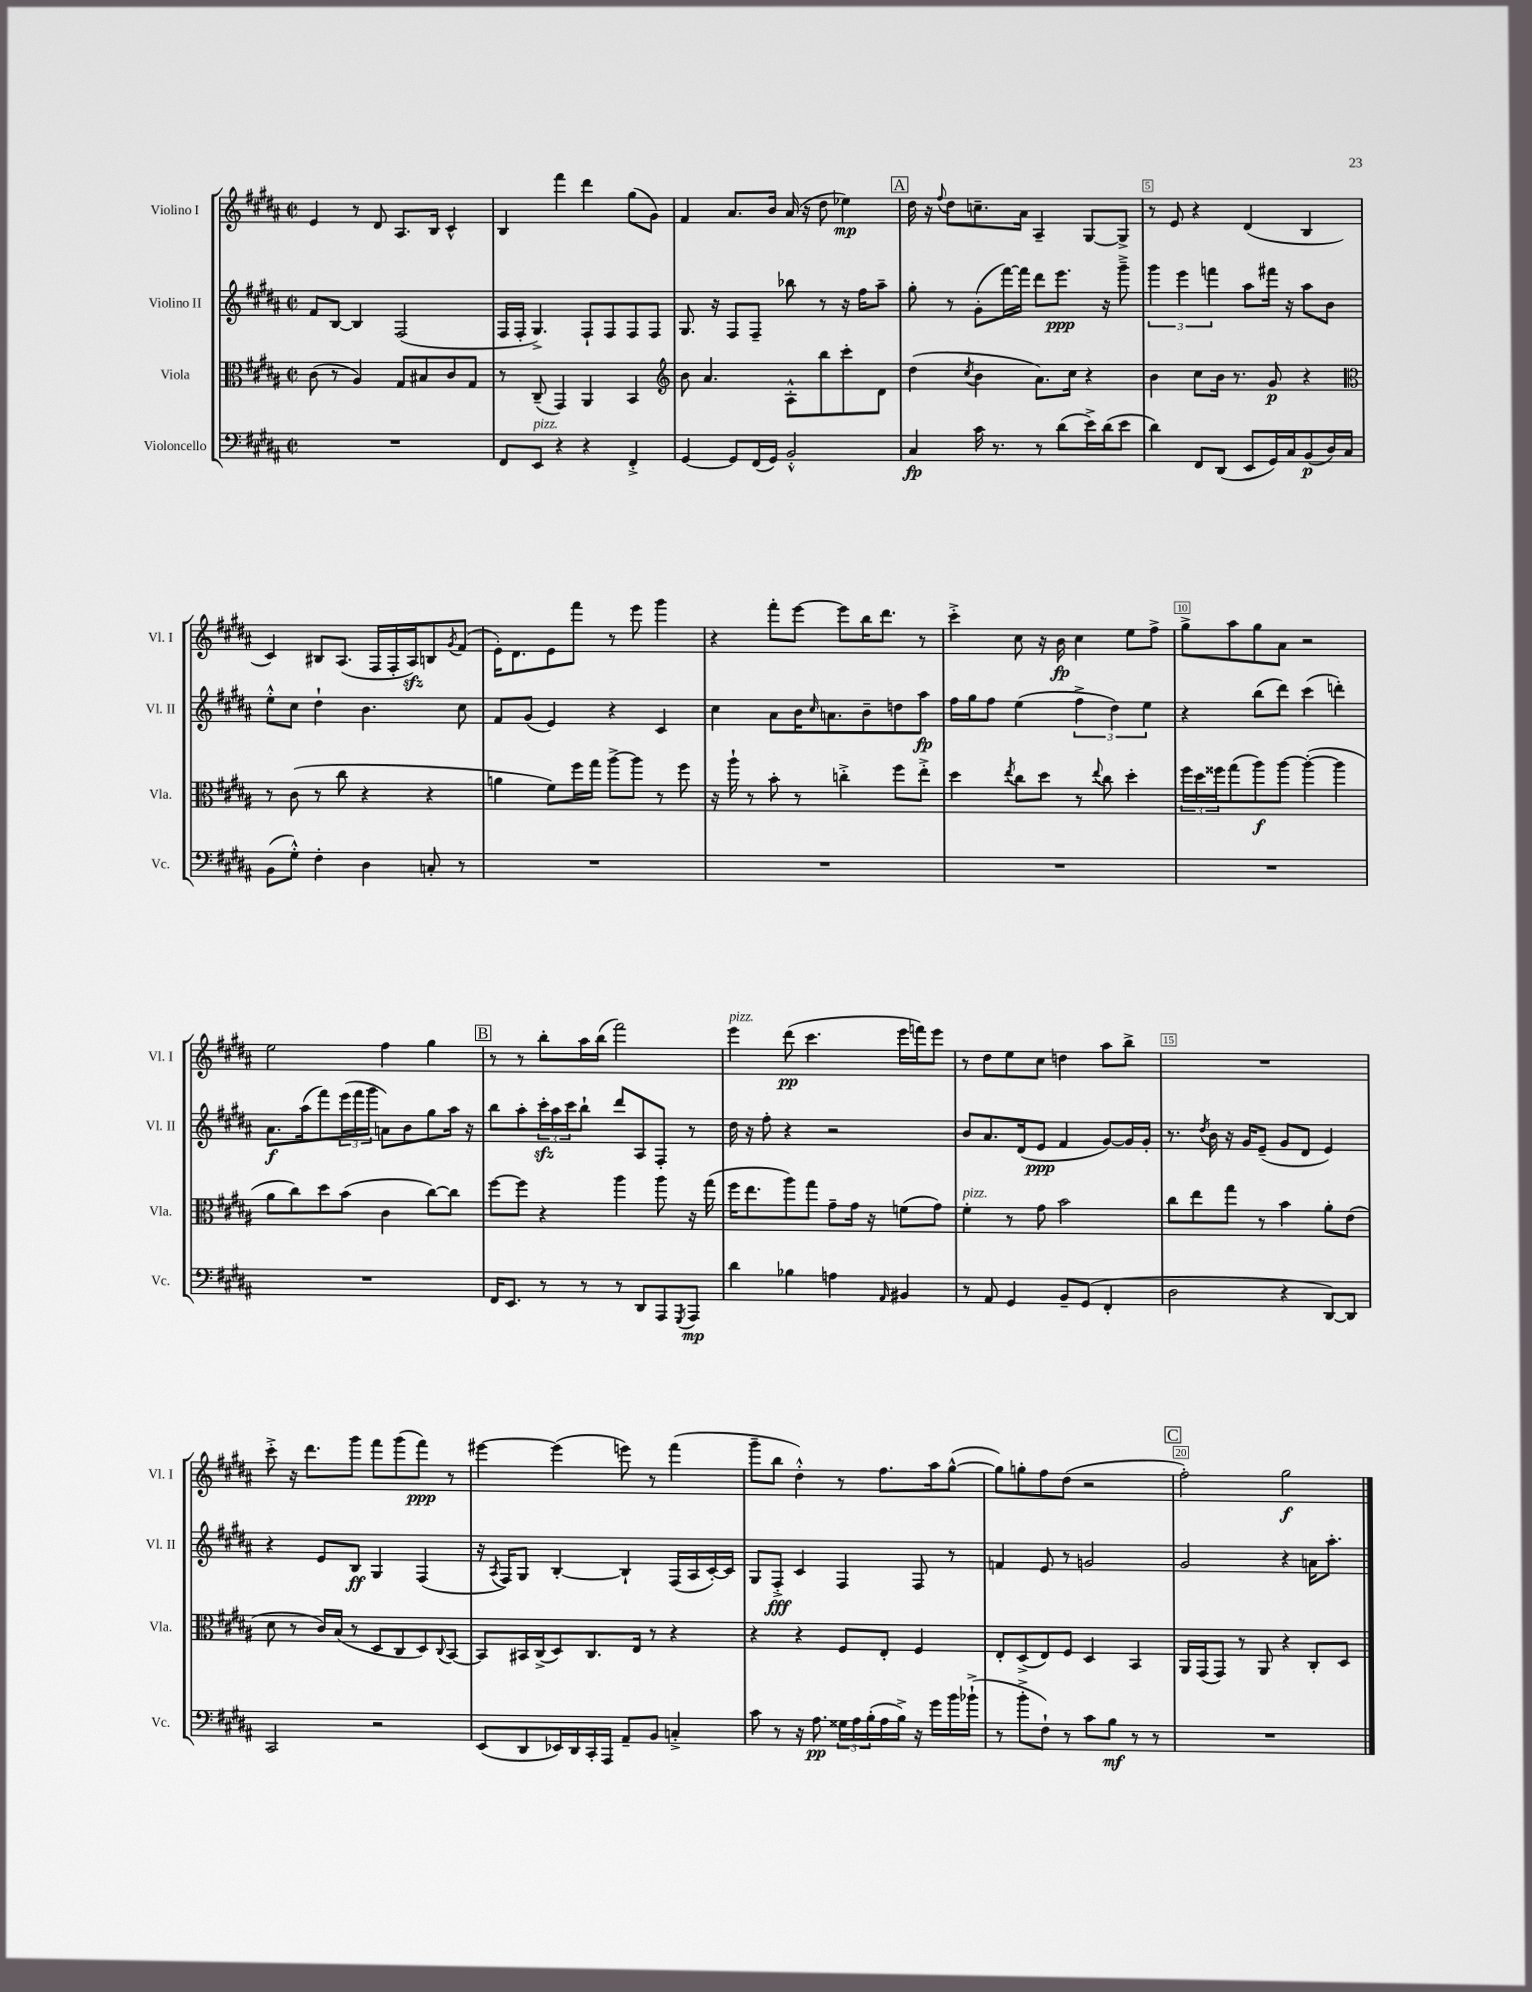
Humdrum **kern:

**kern	**kern	**kern	**kern
*staff4	*staff3	*staff2	*staff1
*clefF4	*clefC3	*clefG2	*clefG2
*k[f#c#g#d#a#]	*k[f#c#g#d#a#]	*k[f#c#g#d#a#]	*k[f#c#g#d#a#]
*M2/2	*M2/2	*M2/2	*M2/2
*met(c|)	*met(c|)	*met(c|)	*met(c|)
1r	(8c#	8f#	4e
.	8r	[8B	.
.	4A#)	4B]	8r
.	.	.	8d#
.	8G#	(2F#	8.A#
.	8B#	.	.
.	.	.	16B
.	8c#	.	4c#^^
.	8G#	.	.
=	=	=	=
8FF#	8r	16F#	4B
.	.	16F#'	.
8EE	(8C#~	4.G#^)	.
4r	4GG#)	.	4fff#
4r	4AA#	8F#`	4ddd#
.	.	8F#	.
4FF#'^	4BB	8F#	(8gg#
.	.	8F#	8g#)
=	=	=	=
*	*clefG2	*	*
[4GG#	8b	8.G#	4f#
.	4.a#	.	.
.	.	16r	.
8GG#]	.	8F#	8.a#
(16FF#	.	8F#~	.
16GG#)	.	.	16b
2BB'^^	8A#'^^	8bb-	(16a#
.	.	.	16r
.	8bb	8r	8dd#
.	8ccc#'	16r	4ee-)
.	.	16ff#	.
.	8d#	8aa#~	.
=	=	=	=
4C#	(4dd#	8gg#'	16dd#
.	.	.	16r
.	.	.	8qqff#
.	.	8r	8dd#
.	8qcc#	.	.
16c#	4b	(8g#'	8.cc~
8.r	.	.	.
.	.	[16fff#)	.
.	.	16fff#]	16a#
8r	8.a#)	8ddd#	4A#~
(8d#	.	8.eee	.
.	16cc#	.	.
16e^)	4r	.	[8G#
(16d#	.	16r	.
8e	.	8ggg#~^	8G#^]
=	=	=	=
4d#)	4b	6ggg#	8r
.	.	.	8e
.	.	6eee	.
8FF#	8cc#	.	4r
.	.	6fff	.
(8DD#	16b	.	.
.	8.r	.	.
8EE	.	8aa#	(4d#
16GG#)	8g#	16fff#	.
16C#	.	16r	.
(8BB	4r	8aa#	4B
16D#)	.	8b	.
16C#	.	.	.
=	=	=	=
*	*clefC3	*	*
(8BB	8r	8ee'^^	4c#)
8G#'^^)	(8c#	8cc#	.
4F#'	8r	4dd#`	8B#
.	8cc#	.	(8.A#
4D#	4r	4.b	.
.	.	.	16F#
.	.	.	16F#'
.	.	.	16A#)
8C'	4r	.	8B
.	.	.	8qg#
8r	.	8cc#	(8f#
=	=	=	=
1r	4a	8f#	16e')
.	.	.	8.d#
.	.	(8g#	.
.	8f#)	4e)	8e
.	16ff#	.	8fff#
.	16gg#	.	.
.	[8aa#^	4r	8r
.	8aa#]	.	8eee
.	8r	4c#	4ggg#
.	8ff#	.	.
=	=	=	=
1r	16r	4cc#	4r
.	16aa#`	.	.
.	8r	.	.
.	8b'	8a#	8fff#'
.	8r	16b	[8eee
.	.	16qqcc#	.
.	.	8.a	.
.	4cc'^	.	8eee]
.	.	8b~	16bb
.	.	.	8.ddd#
.	8ff#	8dd	.
.	8ee'^	8aa#	8r
=	=	=	=
1r	4dd#	16ff#	4ccc#'^
.	.	16gg#	.
.	.	8ff#	.
.	8qee	.	.
.	8cc#	(4ee	8cc#
.	8dd#	.	16r
.	.	.	16b
.	8r	6ff#^	4cc#
.	8qqee	.	.
.	8cc#	.	.
.	.	6dd#)	.
.	4dd#'	.	8ee
.	.	6ee	.
.	.	.	8ff#^
=	=	=	=
1r	24ff#	4r	8gg#^
.	24dd#	.	.
.	24ff##	.	.
.	(8gg#	.	8aa#
.	8aa#)	(8bb	8gg#
.	[8aa#	8ddd#)	8a#
.	(4aa#'_	(4ccc#	2r
.	4aa#]	4ddd')	.
=	=	=	=
1r	8a#	8.a#	2ee
.	8cc#)	.	.
.	.	(16aa#	.
.	8dd#	8fff#)	.
.	(8b	(24eee	.
.	.	24fff#	.
.	.	24ggg#	.
.	4c#	8a)	4ff#
.	.	8b	.
.	[8cc#)	8gg#	4gg#
.	8cc#]	16aa#	.
.	.	16r	.
=	=	=	=
16FF#	[8ff#	8bb	8r
8.EE	.	.	.
.	8ff#]	8aa#'	8r
8r	4r	24ccc#'	8bb'
.	.	24aa#	.
.	.	24ccc#	.
8r	.	8bb`	16aa#
.	.	.	(16bb
8r	4aa#	8ddd#	2fff#)
8DD#	.	8A#	.
8AAA#	8aa#	8F#'	.
8qGGG#	.	.	.
8AAA#	16r	8r	.
.	(16gg#	.	.
=	=	=	=
4d#	16ff#	16dd#	4eee
.	8.ee	16r	.
.	.	8ff#'	.
4B-	8aa#)	4r	(8ddd#
.	8gg#	.	4.ccc#
4A	8g#~	2r	.
.	16g#	.	.
.	16r	.	.
16qqAA#	.	.	.
4BB#	(8f	.	16eee
.	.	.	16fff)
.	8g#)	.	8eee
=	=	=	=
8r	4f#'	8b	8r
8AA#	.	8.a#	8dd#
4GG#	8r	.	8ee
.	.	(16d#	.
.	8g#	8e	8cc#
8BB~	2b	4f#	4dd
(8GG#	.	.	.
4FF#'	.	[8g#)	8aa#
.	.	16g#]	8bb^
.	.	16g#'	.
=	=	=	=
2D#	8cc#	8.r	1r
.	8ee	.	.
.	.	8qdd#	.
.	.	16b	.
.	8gg#	16r	.
.	.	16g#	.
.	8r	(8e~	.
4r	4b	8g#	.
.	.	8d#	.
[8DD#)	8a#'	4e)	.
8DD#]	(8e	.	.
=	=	=	=
2CC#	8d#	4r	8ccc#'^
.	8r	.	16r
.	.	.	8.ddd#
.	16c#)	8e	.
.	(16B	.	.
.	8r	8B	8ggg#
2r	8D#	4G#	8fff#
.	8C#	.	(8ggg#
.	8D#)	(4F#	8fff#)
.	8qqC#	.	.
.	[8BB	.	8r
=	=	=	=
(8EE	8BB]	16r	[4eee#
.	.	8qA#	.
.	.	16F#)	.
8DD#	16BB#	8G#	.
.	(16C#^	.	.
16EE-)	8D#)	[4B'	(4eee#]
16DD#	.	.	.
16CC#'	8.C#	.	.
16AAA#	.	.	.
8AA#~	.	4B`]	8eee)
.	16E	.	.
8BB	8r	.	8r
4C'^	4r	(16F#	(4fff#
.	.	16A#	.
.	.	[16c#')	.
.	.	16c#]	.
=	=	=	=
8c#	4r	8G#	8ggg#~
8r	.	8F#'^	8bb
16r	4r	4c#	4dd#'^^)
8.A#	.	.	.
24G##	8F#	4F#	8r
24A#	.	.	.
(24B'	.	.	.
16A#	8E'	.	8.ff#
16B^)	.	.	.
16r	4F#	8F#	.
16g#	.	.	16aa#
16b	.	8r	([8gg#^^
(16b-`^	.	.	.
=	=	=	=
8r	8E'	4f	8gg#])
8b'^	(8D#^	.	8gg'
8F#`)	8E)	8e	8ff#
8r	8F#	8r	(8dd#
8c#	4D#	2g	2r
8B	.	.	.
8r	4BB	.	.
8r	.	.	.
=	=	=	=
1r	16AA#	2g#	2ff#')
.	(16GG#	.	.
.	8GG#)	.	.
.	8r	.	.
.	8AA#	.	.
.	4r	4r	2gg#
.	8C#'	16a	.
.	.	8.aa#'	.
.	8D#	.	.
==	==	==	==
*-	*-	*-	*-
